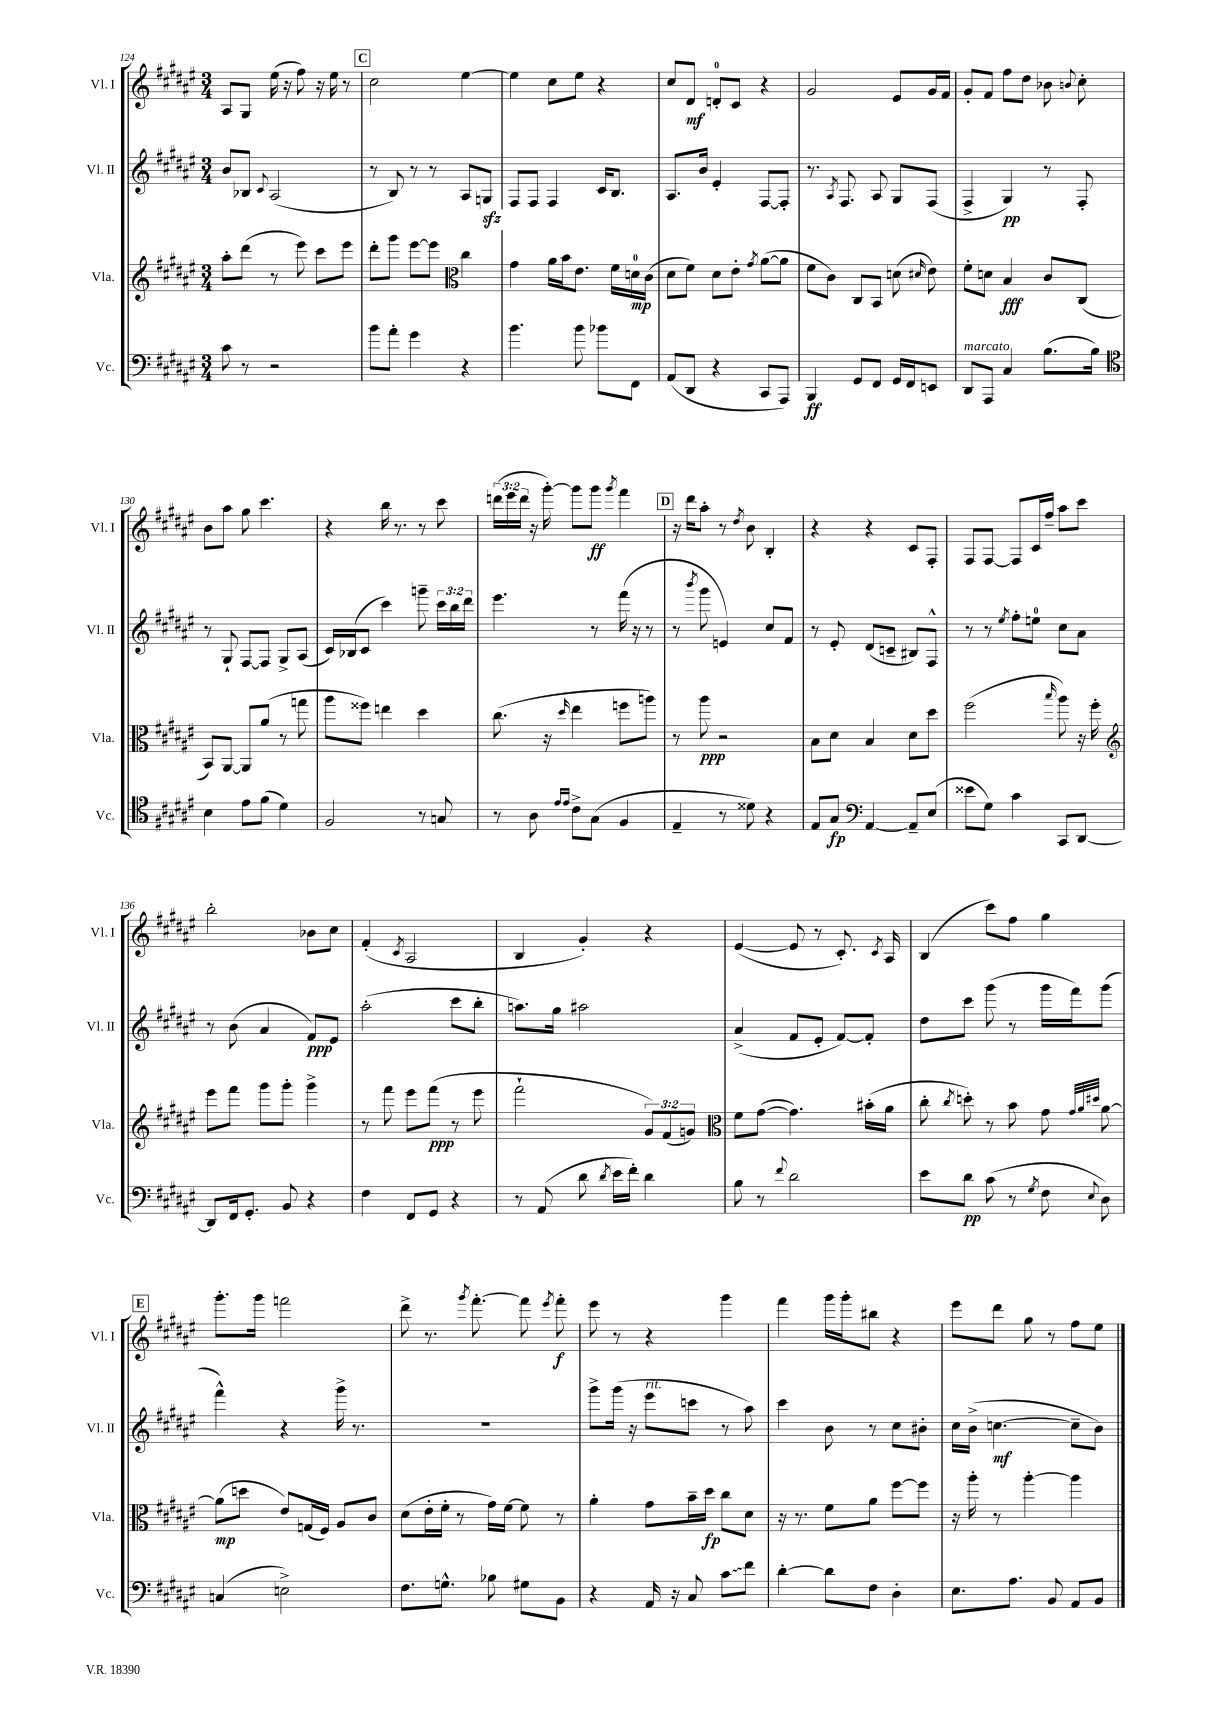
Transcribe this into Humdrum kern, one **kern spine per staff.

**kern	**kern	**kern	**kern
*staff4	*staff3	*staff2	*staff1
*clefF4	*clefG2	*clefG2	*clefG2
*k[f#c#g#d#a#e#]	*k[f#c#g#d#a#e#]	*k[f#c#g#d#a#e#]	*k[f#c#g#d#a#e#]
*M3/4	*M3/4	*M3/4	*M3/4
8c#	8aa#'	8b	8A#
8r	(8ddd#	8B-	8G#
.	.	8qqc#	.
2r	8r	(2A#	(16ee#
.	.	.	16r
.	8eee#)	.	8ff#)
.	8ccc#	.	16r
.	.	.	16ee#
.	8eee#	.	8r
=	=	=	=
8b	8ddd#'	8r	2cc#
8a#'	8ggg#	8B)	.
4g#	[8eee#	8r	.
.	8eee#]	8r	.
*	*clefC3	*	*
4r	4cc#	8A#	[4ee#
.	.	8G	.
=	=	=	=
4.b	4g#	8F#	4ee#]
.	.	8F#	.
.	16a#	4F#	8cc#
.	16b	.	.
8b	8.e#	.	8ee#
8b-	.	16c#	4r
.	16f#	8.B	.
8FF#	16d	.	.
.	(16c#	.	.
=	=	=	=
(8AA#	8d#	8.A#	8cc#
8DD#	8f#)	.	8d#
.	.	16b	.
4r	8d#	4e#'	8d'
.	8e#'	.	8c#
.	8qg#	.	.
8CC#	([8a#	[8F#	4r
8AAA#)	8a#]	8F#']	.
=	=	=	=
4BBB	8f#	8.r	2g#
.	8c#)	.	.
.	.	8qA#	.
.	.	8.F#	.
8GG#	8C#	.	.
8FF#	8BB	8A#	.
16GG#	(8d	8G#	8e#
16FF#	.	.	.
.	16qqd#	.	.
8EE	8e#)	(8F#	16g#
.	.	.	16f#
=	=	=	=
8DD#	8f#'	4F#^	8g#'
8AAA#	8d	.	8f#
4C#	4B	4G#)	8ff#
.	.	.	8dd#
(8.B	8c#	8r	8b-
.	.	.	8qqb
.	(8C#	8F#'	8cc#'
16B)	.	.	.
=	=	=	=
*clefC4	*	*	*
4B	8BB)	8r	8b
.	[8AA#	8G#`	8aa#
8e#	8AA#]	[8F#	8gg#
(8f#	(8a#	8F#]	4.ccc#
4d#)	8r	8G#^	.
.	8gg	(8A#	.
=	=	=	=
2F#	8aa#	16c#)	4r
.	.	(16B-	.
.	8ff##)	8c#	.
.	4ee	4ccc#)	16bb
.	.	.	8.r
8r	4dd#	8ggg~	8r
8G	.	24ccc#	8ccc#
.	.	24bb	.
.	.	24ddd#	.
=	=	=	=
8r	(8.cc#	4.eee#	(24ddd
.	.	.	24eee#
.	.	.	24ddd
8A#	.	.	16r
.	16r	.	[16ggg#')
16qqe#	.	.	.
16qqe#	16qqdd#	.	.
8c#^	4ee#	.	8ggg#]
(8G#	.	8r	8ggg#
.	.	.	8qggg#
4F#	8ff	(16fff#	4fff#
.	.	16r	.
.	8aa)	8r	.
=	=	=	=
4E#~	8r	8r	16r
.	.	.	16ddd#
.	.	8qbbb	.
.	8aa#	8ggg#	8aa#'
8r	2r	4e)	8r
.	.	.	8qdd#
8d##)	.	.	8b
4r	.	8cc#	4B'
.	.	8f#	.
=	=	=	=
8E#	8B	8r	4r
8G#	8d#	8e#'	.
*clefF4	*	*	*
[4AA#	4B	(8d#	4r
.	.	8c~	.
8AA#~]	8d#	8B#)	8c#
(8E#	8dd#	8F#^^	8F#'
=	=	=	=
8e##	(2ff#	8r	8F#
8G#)	.	8r	[8F#
.	.	8qee#	.
4c#	.	8ff#'	8F#]
.	.	8ee	16c#
.	.	.	16ff#~
.	16qqbb	.	.
8CC#	8aa#)	8cc#	8aa#
[8DD#	16r	8a#	8ccc#
.	16ff#'	.	.
=	=	=	=
*	*clefG2	*	*
8DD#]	8eee#	8r	2bb'
16FF#	8fff#	(8b	.
8.GG#'	.	.	.
.	8ggg#	4a#	.
8BB	8ggg#'	.	.
4r	4ggg#^	8f#)	8b-
.	.	8e#	8cc#
=	=	=	=
4F#	8r	(2aa#'	(4f#'
.	8fff#	.	.
.	.	.	8qc#
8FF#	8eee#	.	2A#
8GG#	(8fff#	.	.
4r	8r	8ccc#	.
.	8eee#	8bb'	.
=	=	=	=
8r	2fff#`	8.aa)	4B
(8AA#	.	.	.
.	.	16gg#	.
8d#	.	2aa#	4g#')
8qd#	.	.	.
16e#	.	.	.
16f#')	.	.	.
4d#	12g#)	.	4r
.	(12f#	.	.
.	12g)	.	.
=	=	=	=
*	*clefC3	*	*
8B	8f#	(4a#^	([4e#
8r	([8g#	.	.
8qqf#	.	.	.
2d#	4.g#])	8f#	8e#]
.	.	8e#'	8r
.	.	[8f#)	8.c#')
.	(16b#'	8f#']	.
.	.	.	8qc#
.	16a#	.	16A#
=	=	=	=
8e#	8cc#'	8dd#	(4B
.	8qcc#	.	.
8d#	8dd')	8ccc#	.
(8c#	8r	(8ggg#	8ccc#)
8r	8b	8r	8ff#
8qG#	.	.	.
8F#	8g#	16ggg#	4gg#
.	.	16fff#)	.
.	32qqg#	.	.
.	32qqa#	.	.
8qqE#	32qqdd#	.	.
8D#)	[8a#	(8ggg#	.
=	=	=	=
(4C	(8a#]	4fff#^^)	8.ggg#'
.	8dd	.	.
.	.	.	16ggg#
2E^)	8e#)	4r	2fff
.	(16G	.	.
.	16F#)	.	.
.	8A#	16ggg#^	.
.	.	8.r	.
.	8c#	.	.
=	=	=	=
8.F#	(8d#	2.r	8ddd#^
.	16e#'	.	8.r
8.G^^	16f#'	.	.
.	8r	.	.
.	.	.	8qggg#
.	.	.	[8.fff#'
8B-	16g#)	.	.
.	[16f#	.	.
8G#	8f#]	.	8fff#]
.	.	.	8qeee#
8BB	8r	.	8fff#'
=	=	=	=
4r	4a#'	8ggg#^	8eee#
.	.	(16ggg#	8r
.	.	16r	.
16AA#	8g#	8eee#	4r
16r	.	.	.
8C#	16b~	8ccc	.
.	16dd#	.	.
8c#	8cc#	8r	4ggg#
8f#	8d#	8aa#)	.
=	=	=	=
[4d#'	16r	4ccc#	4fff#
.	8.r	.	.
8d#]	8f#	8b	16ggg#
.	.	.	16ggg#'
8F#	8a#	8r	8bb#
4D#'	[8ff#	8cc#	4r
.	8ff#]	8b#'	.
=	=	=	=
8.E#	16r	16cc#	8eee#
.	16aa#'	(16b^	.
.	8r	[4.cc	8ddd#
8.A#	.	.	.
.	[4aa#'	.	8gg#
8BB	.	.	8r
8AA#	4aa#]	8cc~]	8ff#
8BB	.	8b)	8ee#
==	==	==	==
*-	*-	*-	*-
